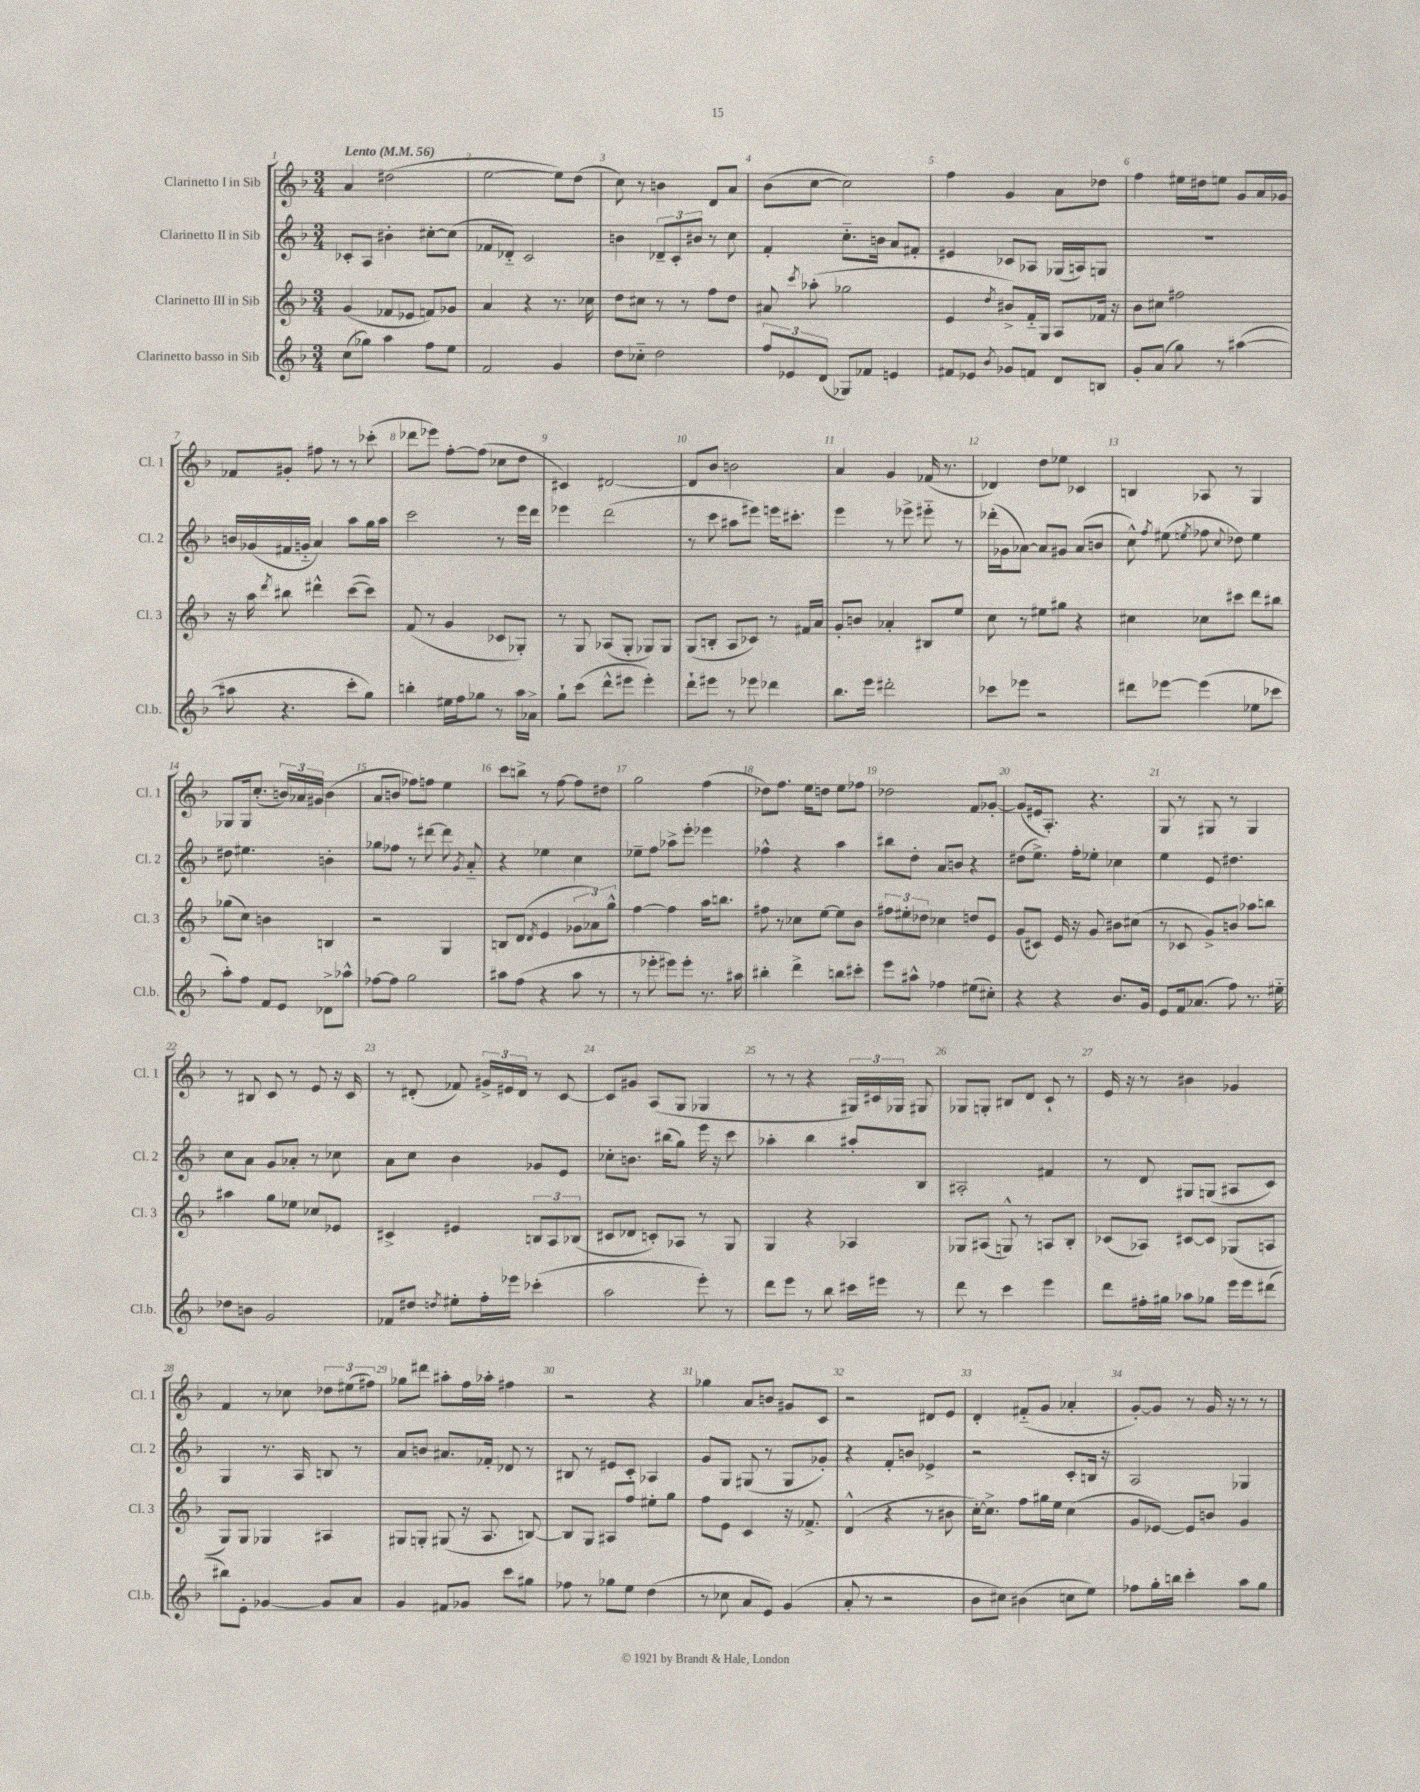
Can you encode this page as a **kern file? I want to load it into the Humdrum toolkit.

**kern	**kern	**kern	**kern
*staff4	*staff3	*staff2	*staff1
*clefG2	*clefG2	*clefG2	*clefG2
*k[b-]	*k[b-]	*k[b-]	*k[b-]
*M3/4	*M3/4	*M3/4	*M3/4
*MM56	*MM56	*MM56	*MM56
(8cc	(4g	8c-'	4a
8gg-)	.	8A	.
4aa	8f-	4b#'	(2dd#
.	8e-	.	.
8ff	8f)	[8cc#'	.
8ee	8g-	(8cc#]	.
=	=	=	=
2f	4a	8f-	[2ee
.	.	8d-'~)	.
.	4r	2c	.
4g	8.r	.	8ee])
.	.	.	(8dd
.	16cc-	.	.
=	=	=	=
8dd	8dd	4b	8cc)
8cc-'~	8cc#	.	8r
2dd	8r	12d-~	4b
.	.	12c'	.
.	8r	.	.
.	.	12b#	.
.	8ff	8r	8d
.	8dd	8cc	8a
=	=	=	=
12ff	8a#	4f'	(8b-
12e-	.	.	.
.	8qccc	.	.
.	(8aa-'	.	[8cc
(12d	.	.	.
8G-)	2gg-	8.cc'~	2cc])
8f-	.	.	.
.	.	16b	.
4e	.	8a	.
.	.	8f#'	.
=	=	=	=
8f#	4e	4e#	4ff
8e-	.	.	.
8qb-	8qdd	.	.
8g-	8b#^)	8c-	4g
8f	16f'~	8A-	.
.	16G	.	.
8d	8A	(16G-	8a
.	.	16A)	.
8B	16f-	8G	8dd-
.	16r	.	.
=	=	=	=
8g'	8b-	2.r	4ff
(8a	8cc#	.	.
8gg)	2ff#	.	16ee#
.	.	.	16dd#
8r	.	.	8ee
([4aa#	.	.	8g
.	.	.	16a
.	.	.	16g-
=	=	=	=
8aa#]	16r	16b	8f-
.	16aa	(16g-	.
.	8qddd	.	.
4.r	8bb#	16f#	8g#'
.	.	16g'~	.
.	4ddd#^^	4a)	8ff#
.	.	.	8r
8ccc'	([8ccc	8aa	8r
8gg)	8ccc])	16gg	(8ccc-'
.	.	16aa	.
=	=	=	=
4bb'	(8f	2ccc	8ddd-
.	8r	.	8eee-)
16ee#	4g	.	[8ff'
16ff	.	.	.
8gg-	.	.	(8ff]
8r	8c-	8r	8cc-
16aa	8G-')	16eee	8dd
16a-^	.	16ddd	.
=	=	=	=
8gg`	8r	4eee-	4c#)
(8ccc	8G	.	.
8ddd^^	(8A-	(2ddd	[2d#
8eee#	8G'	.	.
4eee#')	8G-)	.	.
.	8G-	.	.
=	=	=	=
8ddd`	(8G	8r	8d#]
8eee#	8B'	8ccc	8b-
8r	8A	8aa#	2b
8eee-	8c-)	8eee#)	.
4ddd-	8r	16eee	.
.	.	8.ccc#'	.
.	16f#	.	.
.	16a	.	.
=	=	=	=
8.bb-	8g'	4eee	4a
.	8b	.	.
16eee	.	.	.
2ddd#'	4a-'	8r	4g
.	.	8eee-^	.
.	8B#	8eee#'~	(16f-
.	.	.	8.r
.	8ee	8r	.
=	=	=	=
8ccc-	8cc	(16ddd-'	4d-)
.	.	16g-	.
8eee-	8r	[8a-)	.
2r	8ee#	8a-]	8dd
.	8gg#	8g#	8ee-
.	4r	(8a-	4c-
.	.	8b	.
=	=	=	=
8ddd#	4cc#	8cc^^)	4B
.	.	8qff	.
[8eee-	.	(8ee#	.
.	.	8qee	.
(4eee-]	8cc-	8ff-	8A-
.	.	8qqcc	.
.	8ccc#	8dd-)	8r
8ee-	8ddd	4ee	4G
8ccc-	8bb#	.	.
=	=	=	=
8aa')	(8gg-	8dd#	8G-
8ff	8cc)	4.ee#	16G-
.	.	.	(8.cc'
8f	4b	.	.
8e	.	.	24b)
.	.	.	24a-
.	.	.	24g#
8d-^	4B	4b'	(4b
8aa-^^	.	.	.
=	=	=	=
[8ff-	2r	8gg-	8a
8ff-]	.	8ff-	8b
2gg	.	8r	8ff-)
.	.	[8ddd#	8ff
.	4G	8ddd#]	4ee
.	.	8qg	.
.	.	8a'~	.
=	=	=	=
8aa#	8B	4r	8ccc
(8ff	(8d	.	8bb^
.	8qd	.	.
4r	4e	4ee-	8r
.	.	.	[8ff
8aa#	12g-	4cc	8ff]
.	12a-)	.	.
8r	.	.	8dd#
.	12gg^^	.	.
=	=	=	=
8r	[4ff	8ee-~	2gg
8eee-'	.	8ff	.
8eee#)	4ff]	8aa-^	.
8eee#'	.	8eee'	.
8.r	16aa	4eee-	(4ff
.	8.bb	.	.
16aa#	.	.	.
=	=	=	=
4bb#'	8ff#	4ff-^^	8dd-)
.	8r	.	8.ff
4ddd^	8cc-	4r	.
.	.	.	16ee
.	[8ee	.	8dd
8bb	8ee]	4aa	8ee
8ccc#'	8b-	.	8ff-
=	=	=	=
8eee	12ff#	8bb#	2dd-
.	12ee#'	.	.
8aa#^^	.	8dd'	.
.	12dd-	.	.
4ff-	4cc-	8a	.
.	.	8b	.
(8ee#	8dd	4r	8f
8cc#')	8e	.	[8g-'
=	=	=	=
4r	(8g	(8dd#	(8g-]
.	8c#)	8.ee^)	16e#
.	.	.	8.A')
4r	16e	.	.
.	16r	16ff'	.
.	8g	8ee-'	4.r
8.b-	8b#	4cc-	.
.	(8cc#	.	.
16g	.	.	.
=	=	=	=
8e	8r	4ee	8G
16f	8c-	.	8r
(8.a-	.	.	.
.	8g^)	8e	8G#
8ff)	8b	4.dd#	8r
8.r	8aa-	.	4G#
.	8bb	.	.
16ee#'~	.	.	.
=	=	=	=
8dd-	4aa#	8cc	8r
8b	.	8a	8B#
2g	8gg	8g	8c
.	8ee-	8a-'	8r
.	8cc-	8r	8e
.	8e-	8cc-	16r
.	.	.	16c
=	=	=	=
8f-	4c#^	8a	8r
8dd#	.	8cc	(8d#'
8qdd	.	.	.
8ee#'	4e#	4b-	8f-)
16ff'	.	.	24g#^
.	.	.	24e#
16eee-	.	.	.
.	.	.	24d#
(4ccc-'	12B	8g-	8r
.	12A	.	.
.	.	8e	[8c
.	(12B-	.	.
=	=	=	=
2aa	8c#	8cc-'	8c]
.	8d-	8.b	8g#
.	8c')	.	(8A
.	.	(16bb#	.
.	8A-	8gg)	8G
8eee')	8r	16eee	4G-
.	.	16r	.
8r	8G	8ccc	.
=	=	=	=
8ddd	4G	4aa-'	8r
8eee	.	.	8r
8r	4r	4bb-	4r
8bb-	.	.	.
16ccc#	4A-	8aa#'	24G#)
.	.	.	24c#
16eee#	.	.	.
.	.	.	24G-
8r	.	8B-	8G#
=	=	=	=
8ddd	8G-	2A#'	8G-
8r	(8A#	.	8G'
4ccc	8G^^)	.	8B#
.	8r	.	8d
4eee	8A	4f#	8c`
.	8B-'	.	8r
=	=	=	=
8ddd	(8c-	8r	16e
.	.	.	16r
16ff#'	8A-)	8d	8r
16gg#	.	.	.
8aa-	[8c#	8G#	4b#
8gg-	8c#]	(8G	.
16eee	(8G-	8A#	4g-
16eee	.	.	.
(8ddd#	8A	8c)	.
=	=	=	=
8bb#)	8G)	4G	4f
8e'	8G	.	.
[4g-	4G-	8.r	8r
.	.	.	8cc-
.	.	16A	.
8g-]	4A#	8B	12dd-
.	.	.	(12ee#
8a	.	8r	.
.	.	.	12ff#)
=	=	=	=
4g	8G#	8a	8gg-
.	8G'	8b	8ddd#
8f#	(8G#	8.a#	8aa#'
8g-	16r	.	16ff
.	8.A	16f-'	16aa-'
8ccc	.	8d-	4ff#
8gg#	[8B)	8r	.
=	=	=	=
8ff-	8B]	8B#	2r
8r	8G	8r	.
8gg-	8A#	8e#	.
8ee	8ff	8c'	.
(4dd	8ee#'	4A-	4r
.	8gg	.	.
=	=	=	=
8r	8ff	8g	4gg-
8cc-	8e	8G	.
8a	4c	(8G#	8a
8e)	.	8r	8b
(4g	16r	8G#	8g#
.	8.f-^	.	.
.	.	8g-')	8c
=	=	=	=
8a'	(4d^^	4r	2r
8r	.	.	.
2r	4r	8f'	.
.	.	8b	.
.	8r	4e-^	8d#
.	8b#	.	8e
=	=	=	=
8b-	[16cc')	2r	4d'
.	8.cc^]	.	.
8cc#)	.	.	.
(4b#	8ff	.	(8f#'~
.	16gg#	.	8g
.	16ee	.	.
8cc	(4cc	8c'	4a-'
8ee)	.	16B	.
.	.	16r	.
=	=	=	=
8ff-	8g	2A	[8g')
16gg'	[8e-)	.	8g]
16bb	.	.	.
4ccc'	8e-]	.	8r
.	8b	.	16g
.	.	.	16r
8aa	4g	4G-	8r
8gg	.	.	8r
==	==	==	==
*-	*-	*-	*-
